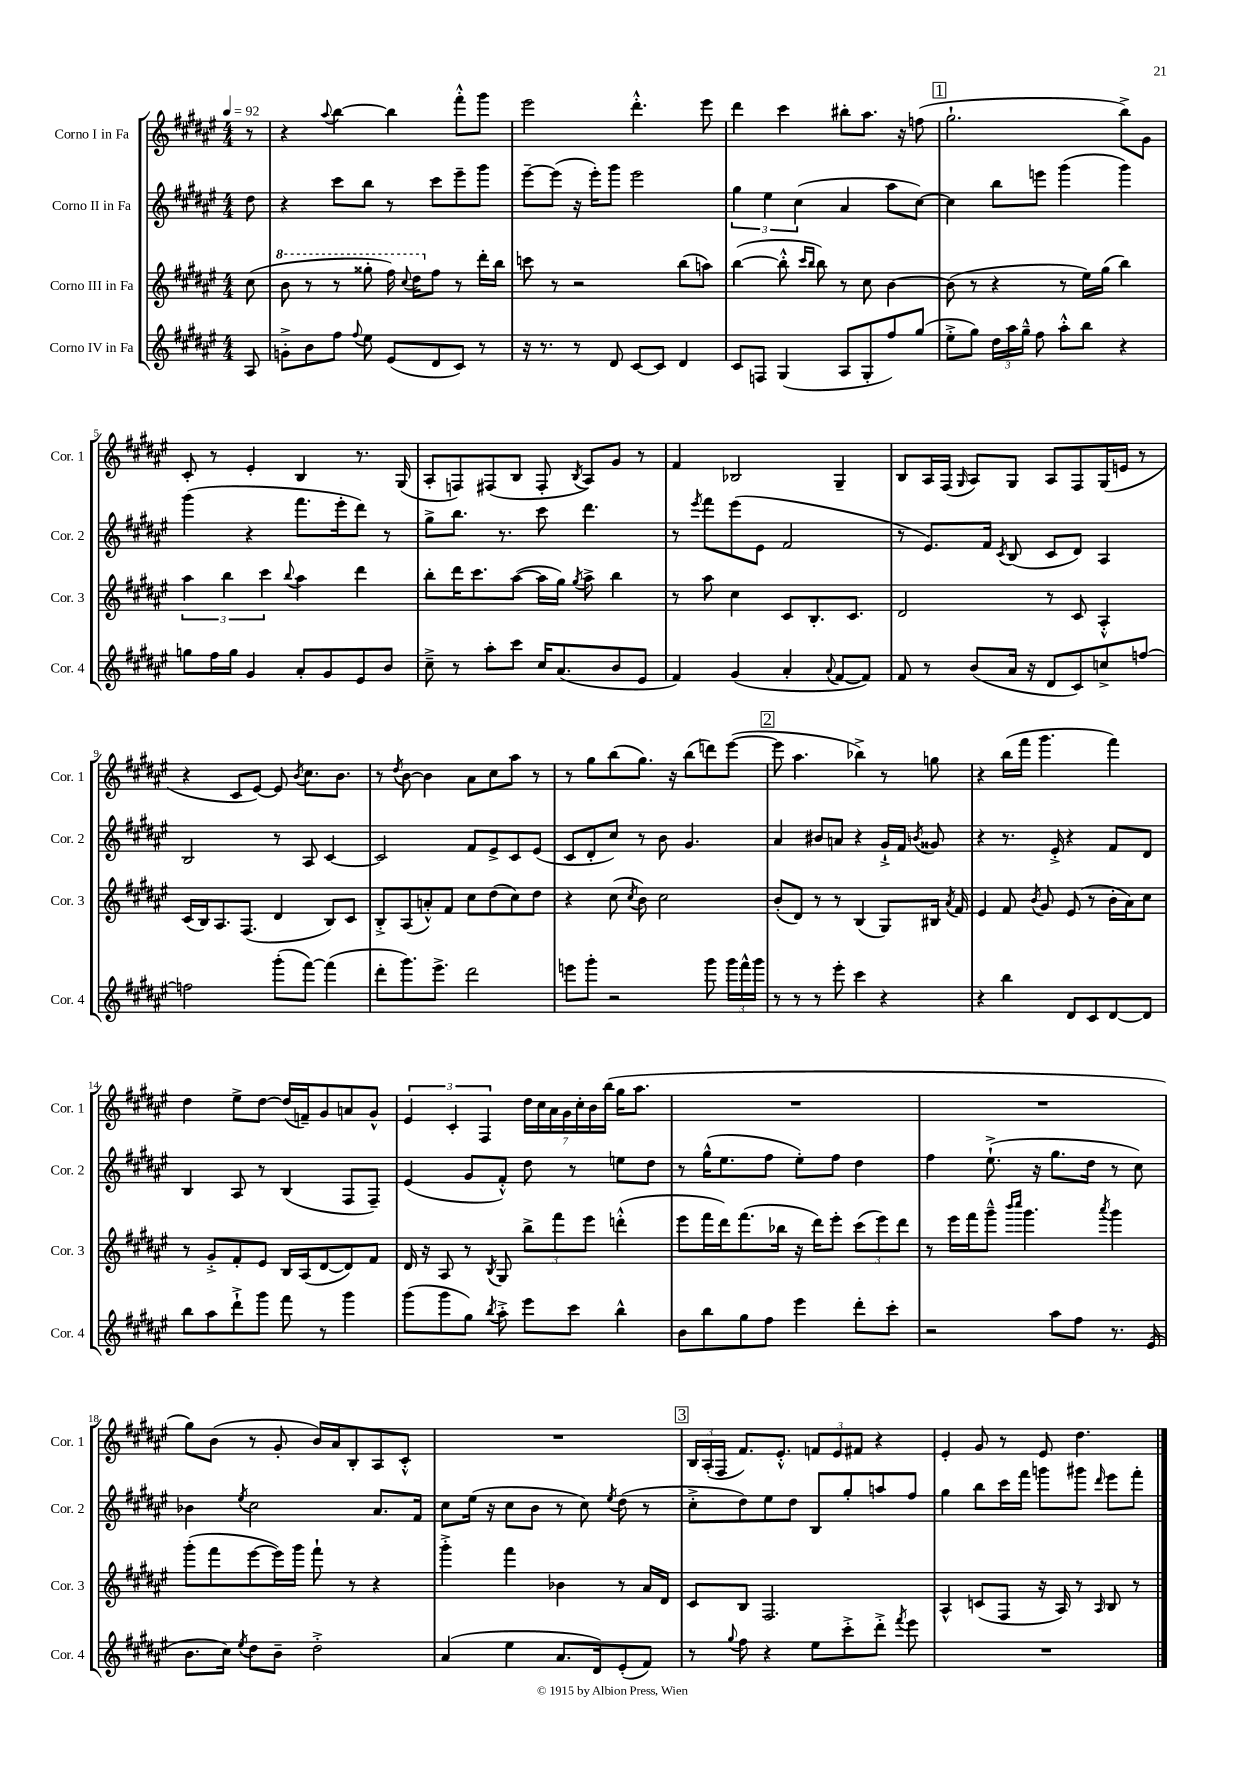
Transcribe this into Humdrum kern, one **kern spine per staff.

**kern	**kern	**kern	**kern
*part4	*part3	*part2	*part1
*staff4	*staff3	*staff2	*staff1
*I"Corno IV in Fa	*I"Corno III in Fa	*I"Corno II in Fa	*I"Corno I in Fa
*I'Cor. 4	*I'Cor. 3	*I'Cor. 2	*I'Cor. 1
*clefG2	*clefG2	*clefG2	*clefG2
*k[f#c#g#d#a#e#]	*k[f#c#g#d#a#e#]	*k[f#c#g#d#a#e#]	*k[f#c#g#d#a#e#]
*M4/4	*M4/4	*M4/4	*M4/4
*MM92	*MM92	*MM92	*MM92
=	=	=	=
8A#/	(8cc#\	8dd#\	8r
=1	=1	=1	=1
*	*8va	*	*
8gn'^\L	8bb\	4r	4r
8b\	8r	.	.
.	.	.	8qqaa#/
8ff#\J	8r	8ccc#\L	[4bb\
8qqff#/	.	.	.
8ee#\	8ggg##X'\	8bb\J	.
(8e#/L	16fff#\)	8r	4bb\]
.	8qqccc#/	.	.
.	16ddd#\KL	.	.
*	*X8va	*	*
8d#/	8ff#\J	8ccc#\L	.
8c#/J)	8r	8eee#~\	8fff#'^^\L
8r	16ddd#'\LL	8ggg#\J	8ggg#\J
.	16bb\JJ	.	.
=2	=2	=2	=2
16r	8cccn\	[8eee#~\L	2eee#\
8.r	.	.	.
.	8r	(8eee#\J]	.
8r	2r	16r	.
.	.	16eee#'\KL)	.
8d#/	.	8ggg#\J	.
[8c#/L	.	2eee#\	4.ddd#'^^\
8c#/J]	.	.	.
4d#/	(8bb\L	.	.
.	8aan\J)	.	8eee#\
=3	=3	=3	=3
8c#/L	([4bb\	6gg#\	4ddd#\
8Fn/J	.	.	.
.	.	6ee#\	.
(4G#/	8bb'^^\]	.	4ccc#\
.	.	(6cc#\	.
.	16qqccc#/LL	.	.
.	16qqbb/JJ	.	.
.	8bb\)	.	.
8A#/L	8r	4a#/	8bb#X'\L
8G#'/	8cc#\	.	8.aa#\J
8ff#/)	[4b\	8aa#\L	.
.	.	.	16r
(8gg#/J	.	[8cc#\J)	(8ffn\
!!LO:REH:place=s1:t=1
=4	=4	=4	=4
8ee#'^\L	(8b\]	4cc#\]	2.gg#`\
8gg#\J)	8r	.	.
24dd#\LL	4r	8bb\L	.
24aa#\	.	.	.
24gg#~^^\JJ	.	.	.
8ff#\	.	8eeen\J	.
8aa#'^^\L	8r	(4ggg#\	.
8bb\J	16ee#\LL)	.	.
.	(16gg#\JJ	.	.
4r	4bb\)	4ggg#\)	8bb^\L)
.	.	.	8g#\J
!!LO:LB:g=z
=5	=5	=5	=5
8ggn\L	6aa#\	(4ggg#\	8c#'/
16ff#\L	.	.	8r
.	6bb\	.	.
16gg\JJ	.	.	.
4g#/	.	4r	4e#'/
.	6ccc#\	.	.
.	8qqbb/	.	.
8a#'/L	4aa#\	8.fff#\L	4B/
8g#/	.	.	.
.	.	16eee#'\k	.
8e#/	4ddd#\	8ddd#\J)	8.r
8b/J	.	8r	.
.	.	.	(16G#/
=6	=6	=6	=6
8cc#~^\	8bb'\L	8gg#^\L	8A#'/L
8r	16ddd#\K	8.bb\J	8Fn/)
.	8.ccc#\	.	.
8aa#'\L	.	.	(8F#X/
.	.	8.r	.
8ccc#\J	([8aa#\J	.	8B/J
16cc#/KL	16aa#\LL]	8ccc#\	8F#'/
(8.a#/	16gg#\JJ)	.	.
.	8qgg#/	.	8qB/
.	8aa#^\	4.ddd#\	8A#/L)
8b/	4bb\	.	8g#/J
8e#/J	.	.	8r
=7	=7	=7	=7
4f#/)	8r	8r	4f#/
.	.	8qeee#/	.
.	8aa#\	8fff#\L	.
(4g#/	4cc#\	(8eee#\	2B-X/
.	.	8e#\J	.
4a#'/	8c#/L	2f#/	.
.	8.B'/	.	.
8qqa#/	.	.	.
[8f#/L	.	.	4G#~/
.	8.c#/J	.	.
8f#/J])	.	.	.
=8	=8	=8	=8
8f#/	2d#/	8r	8B/L
8r	.	8.e#/L)	16A#/L
.	.	.	(16F#/JJ
.	.	.	16qqG#/
(8b/L	.	.	8A#/L)
.	.	16f#/Jk	.
.	.	8qc#/	.
16a#/Jk	.	(8B/	8G#/J
16r	.	.	.
8d#/L	8r	8c#/L	8A#/L
8c#/)	8c#/	8d#/J)	8F#/
8ccn^/	4A#'^^/	4A#/	(16G#/L
.	.	.	16en/JJ
[8ffn/J	.	.	8r
!!LO:LB:g=z
=9	=9	=9	=9
2ffn\]	(16c#/LL	2B/	4r
.	16B/J)	.	.
.	8.A#/	.	.
.	.	.	8c#/L
.	(8.F#/J	.	.
.	.	.	[8e#/J)
(8ggg#'\L	4d#/	8r	8e#/]
.	.	.	8qb/
[8fff#\J)	.	8A#/	8.cc#\L
(4fff#\]	8B/L)	[4c#/	.
.	.	.	8.b\J
.	8c#/J	.	.
=10	=10	=10	=10
8ddd#'\L	8B'^/L	2c#/]	8r
.	.	.	8qdd#/
8.ggg#\)	(8A#/	.	[8b\
.	8an'^^/)	.	4b\]
8.eee#^\J	.	.	.
.	8f#/J	.	.
2ddd#\	8cc#\L	8f#/L	8a#\L
.	(8dd#\	8e#^/	8cc#\
.	8cc#\)	8c#/	8aa#\J
.	8dd#\J	(8e#/J	8r
=11	=11	=11	=11
8eeen\L	4r	8c#/L	8r
8ggg#'\J	.	8d#'/	8gg#\L
2r	(8cc#\	8cc#/J)	(8bb\
.	8qcc#/	.	.
.	8b\)	8r	8.gg#\J)
.	2cc#\	8b\	.
.	.	.	16r
.	.	4.g#/	(8bb\L
8ggg#\	.	.	8dddn\)
24ggg#\LL	.	.	([8eee#\J
24fff#^^\	.	.	.
24ggg#\JJ	.	.	.
!!LO:REH:place=s1:t=2
=12	=12	=12	=12
8r	(8b'/L	4a#/	8eee#\]
8r	8d#/J)	.	4.aa#\
8r	8r	8b#X/L	.
8eee#'\	8r	8an/J	.
4ccc#\	(4B/	4r	4bb-X^\)
4r	8G#/L)	16g#`^/LL	8r
.	.	16f#/JJ	.
.	.	8qbn/	.
.	16B#X/Jk	8g##X/	8ggn\
.	8qa#/	.	.
.	16f#/	.	.
=13	=13	=13	=13
4r	4e#/	4r	4r
4bb\	8f#/	8.r	(16bb\LL
.	.	.	16fff#\JJ
.	8qb/	.	.
.	8g#/	.	4.ggg#\
.	.	16e#'^/	.
8d#/L	(8e#/	4r	.
8c#/	8r	.	.
[8d#/	16b'\LL	8f#/L	4fff#\)
.	16a#\J)	.	.
8d#/J]	8cc#\J	8d#/J	.
!!LO:LB:g=z
=14	=14	=14	=14
8bb\L	8r	4B/	4dd#\
8aa#\	8g#'^/L	.	.
8ddd#`^\	8f#'/	8A#/	8ee#^\L
8ggg#\J	8e#/J	8r	[8dd#\J
8fff#\	16B/LL	(4B/	(16dd#/LL]
.	(16A#/J	.	16fn~/J)
8r	[8d#/	.	8g#/
4ggg#\	8d#/])	8F#/L	8an/
.	8f#/J	8F#~/J)	8g#^^/J
=15	=15	=15	=15
(8ggg#\L	16d#/	(4e#/	6e#/
.	16r	.	.
8ggg#\	8A#/	.	.
.	.	.	6c#'/
8gg#\J)	8r	8g#/L	.
.	.	.	6F#/
8qbb/	8qB/	.	.
8aa#'^\	8G#/	8f#'^^/J)	.
8eee#\L	12bb^\L	8dd#\	28dd#\LL
.	.	.	28cc#\
.	.	.	28a#\
.	12fff#\	.	.
.	.	.	28g#\
8ccc#\J	.	8r	.
.	.	.	28cc#'\
.	12eee#\J	.	.
.	.	.	28b\
.	.	.	(28bb\JJ
4bb^^\	(4dddn'^^\	8een\L	16gg#\KL
.	.	.	8.aa#\J
.	.	8dd#\J	.
=16	=16	=16	=16
8b\L	8eee#\L	8r	1r
8bb\	16fff#\L	(16gg#^^\KL	.
.	16ddd#\J)	8.ee#\	.
8gg#\	(8.fff#\	.	.
8ff#\J	.	8ff#\J	.
.	16bb-X\Jk	.	.
4eee#\	16r	8ee#'\L)	.
.	16ddd#\KL)	.	.
.	8eee#'\J	8ff#\J	.
8ddd#'\L	(12ccc#\L	4dd#\	.
.	12eee#\)	.	.
8ccc#'\J	.	.	.
.	12ddd#\J	.	.
=17	=17	=17	=17
2r	8r	4ff#\	1r
.	16eee#\LL	.	.
.	16fff#\J	.	.
.	8ggg#~^^\J	(8.ee#`^\	.
.	16qqbbb/LL	.	.
.	16qqcccc#/JJ	.	.
.	4.ggg#\	.	.
.	.	16r	.
8aa#\L	.	8.gg#\L	.
8ff#\J	.	.	.
.	.	16dd#\Jk	.
.	8qaaa#/	.	.
8.r	4ggg#\	8r	.
.	.	8cc#\)	.
(16e#/	.	.	.
!!LO:LB:g=z
=18	=18	=18	=18
8.b\L	(8ggg#'\L	4b-X\	8gg#\L)
.	8fff#\	.	(8b\J
16cc#\Jk)	.	.	.
8qee#/	.	8qee#/	.
8dd#\L	[8eee#\	2cc#\	8r
8b~\J	16eee#\L])	.	8g#'/
.	16ggg#\JJ	.	.
2dd#'^\	8fff#`\	.	16b/LL)
.	.	.	16a#/J
.	8r	.	8B'/
.	4r	8.a#/L	8A#/
.	.	.	8c#'^^/J
.	.	16f#/Jk	.
=19	=19	=19	=19
(4a#/	4ggg#'^\	8cc#\L	1r
.	.	(16ee#\Jk	.
.	.	16r	.
4ee#\	4fff#\	8cc#\L	.
.	.	8b\J	.
8.a#/L	4b-X\	8r	.
.	.	8cc#\)	.
16d#/k)	.	.	.
.	.	8qee#/	.
(8e#'/	8r	(8dd#\	.
8f#/J)	16a#/LL	8r	.
.	16d#/JJ	.	.
!!LO:REH:place=s1:t=3
=20	=20	=20	=20
8r	8c#/L	8cc#'^\L	24B/LL
.	.	.	(24A#'/
.	.	.	24F#/JJ
8qqgg#/	.	.	.
8ff#\	8B/J	8dd#\)	8.f#/L)
4r	2.F#/	8ee#\	.
.	.	.	8.e#'^^/J
.	.	8dd#\J	.
8ee#\L	.	8B/L	12fn/L
.	.	.	12e#/
8ccc#'^\	.	8gg#'/	.
.	.	.	12f#X/J
8ddd#'^\J	.	8aan/	4r
8qfff#/	.	.	.
8eee#\	.	8ff#/J	.
=21	=21	=21	=21
1r	4A#^^/	4gg#\	4e#'/
.	(8cn/L	8bb\L	8g#/
.	8F#/J	16ccc#\L	8r
.	.	16fff#\JJ	.
.	16r	8gggn\L	8e#/
.	16A#/)	.	.
.	8r	8ggg#X\J	4.dd#\
.	16qqA#/	16qqddd#/	.
.	8B/	8eee#\L	.
.	8r	8fff#'\J	.
==	==	==	==
*-	*-	*-	*-
